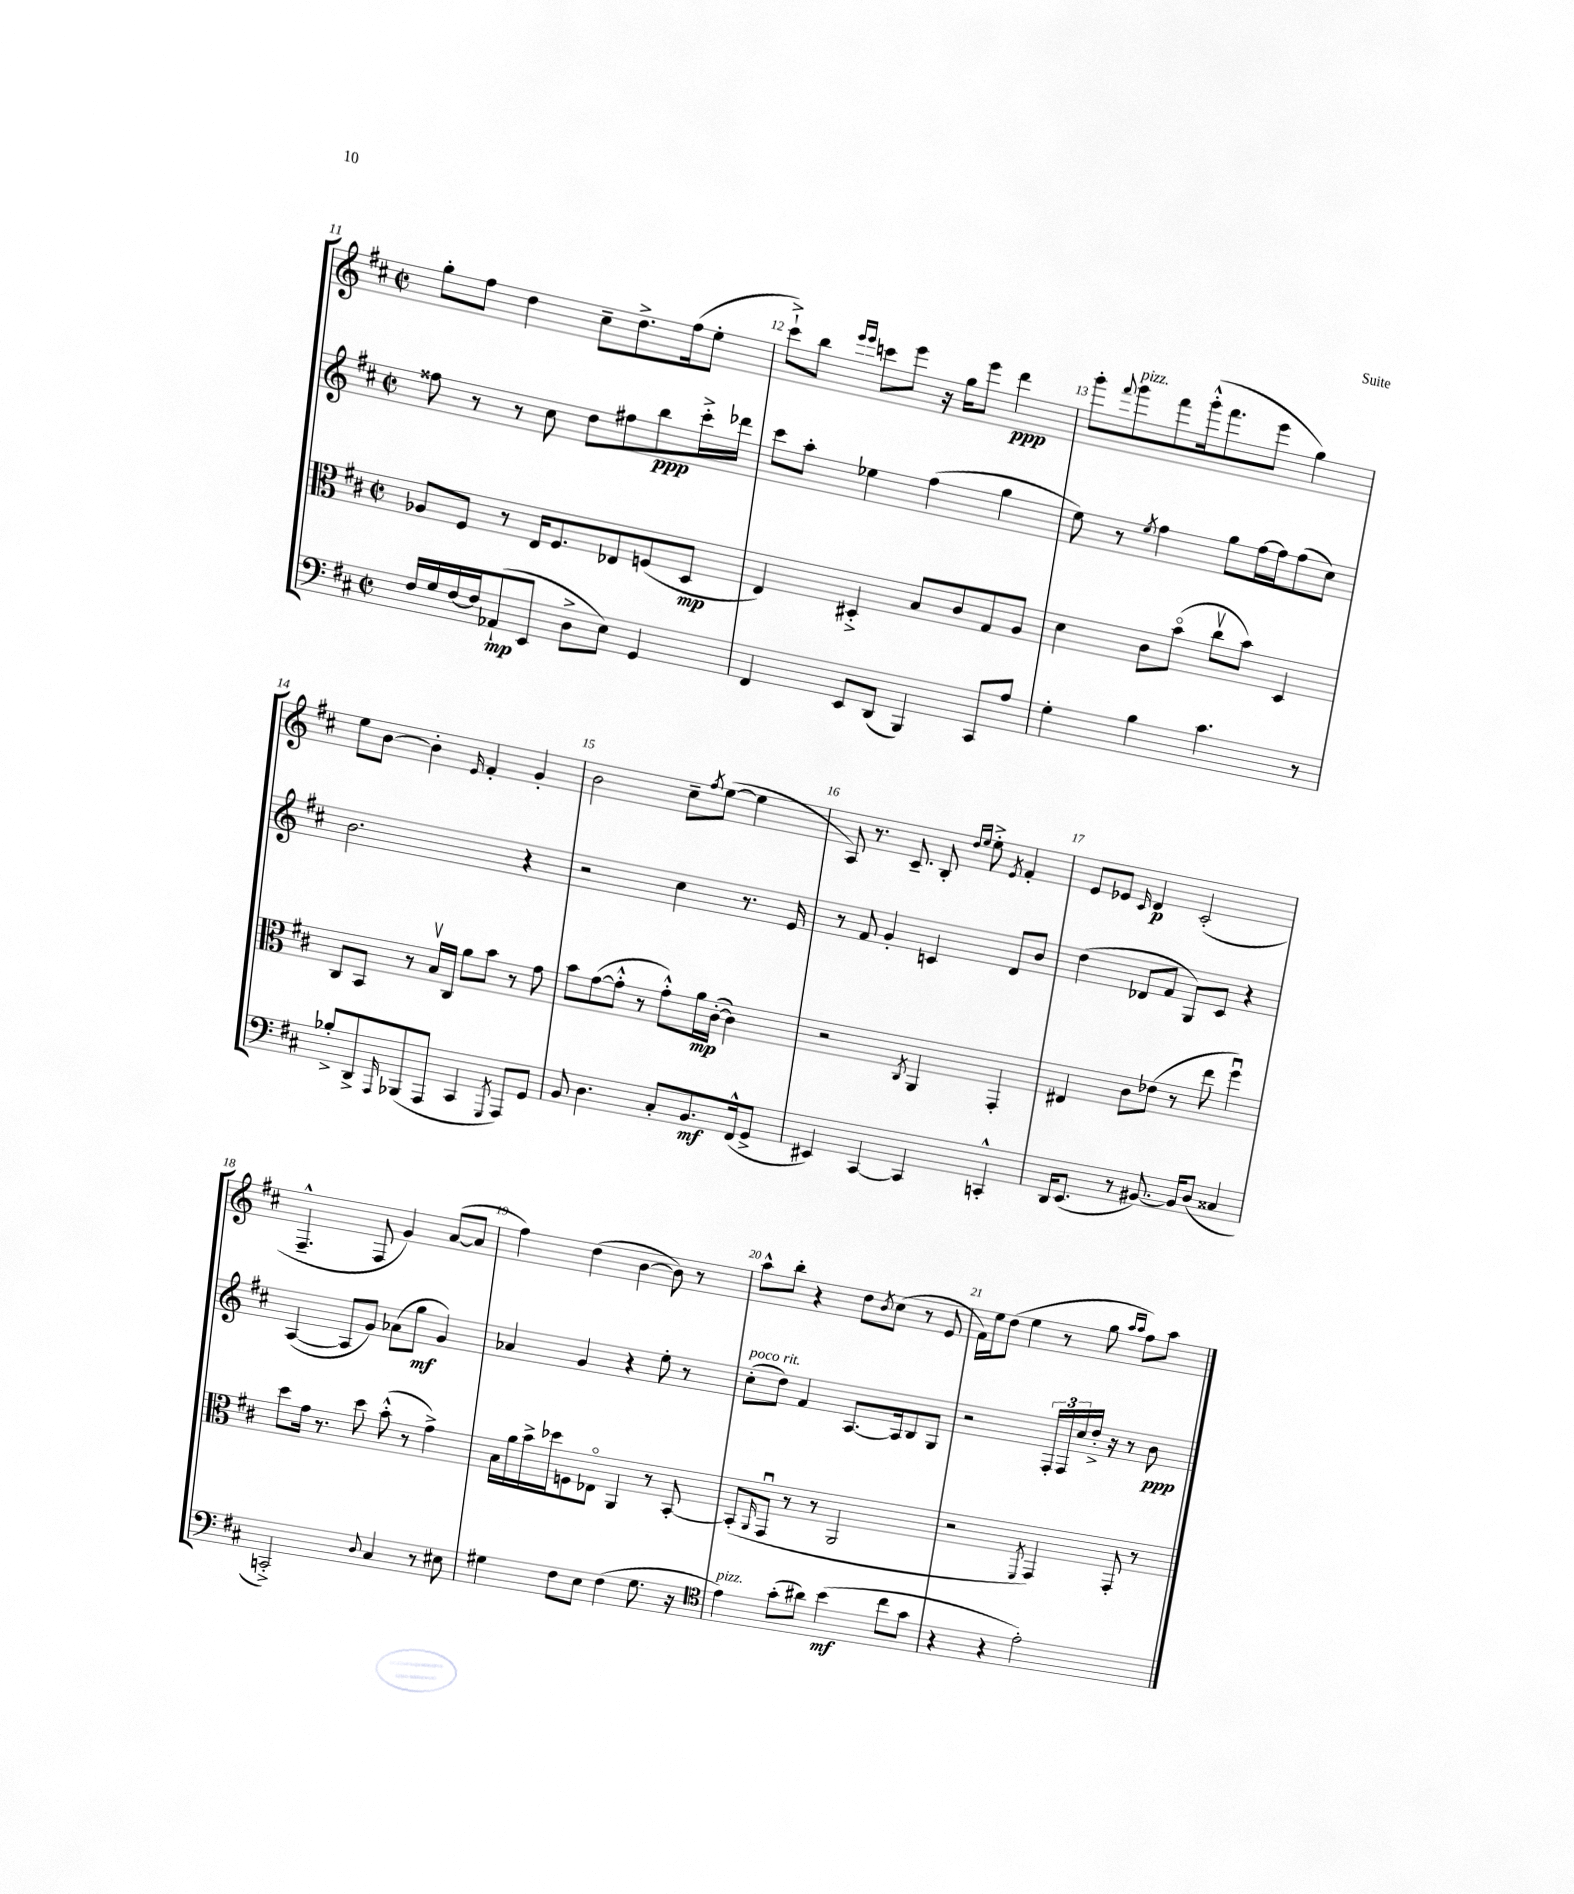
<<
\new StaffGroup <<
\new Staff = "s0" {
    \clef treble \key d \major \defaultTimeSignature \time 2/2
    g''8-. fis''8 d''4 cis''8-- d''8.-> fis''16( e''8-. |
    cis'''8-!->) b''8 \grace { e'''16 e'''16 } c'''8 e'''8 r16 g''16 e'''8 d'''4\ppp |
    g'''8-. \appoggiatura { fis'''8 } g'''8^\markup { \italic "pizz." } fis'''8 g'''16-.-^( fis'''8. e'''8 g''4) |
    e''8 b'8~ b'4-. \grace { e'16 } fis'4-. g'4-. |
    b'2 cis''8-- \acciaccatura { fis''8 } e''8~( e''4 |
    a8) r8. cis'8.-- b8-. \grace { d''16 e''16 } e''8-.-> \acciaccatura { e'8 } fis'4-. |
    e'8 ees'8 \grace { cis'16 } d'4\p cis'2-.( |
    fis4.---^ fis8 g'4) a'8~( a'8 |
    fis''4) d''4( b'4~ b'8) r8 |
    a''8-^ b''8-. r4 d''8 \acciaccatura { b'8 } cis''8( r8 e'8 |
    fis'16) e''16 d''8( e''4 r8 g''8 \grace { a''16 a''16 } fis''8) a''8 \bar "|." |
}
\new Staff = "s1" {
    \clef treble \key d \major \defaultTimeSignature \time 2/2
    fisis''8 r8 r8 cis''8 d''8 fis''8 b''8\ppp cis'''16-.-> des'''16 |
    cis'''8 a''8-. ees''4 fis''4( g''4 |
    e''8) r8 \acciaccatura { e''8 } fis''4 g''8 fis''16~ fis''16 fis''8( cis''8) |
    b'2. r4 |
    r2 cis''4 r8. e'16 |
    r8 fis'8 g'4-. c'4 d'8 b'8 |
    d''4( des'8 fis'8 g8) cis'8 r4 |
    a4~( a8 g'8) aes'8( g''8\mf g'4) |
    aes'4 g'4 r4 e''8-. r8 |
    cis''8-.^\markup { \italic "poco rit." }( d''8) fis'4 a8.~ a16 b8 g8 |
    r2 \tuplet 3/2 { fis16-. fis16 cis''16 } d''16-.-> r16 r8 b'8\ppp \bar "|." |
}
\new Staff = "s2" {
    \clef alto \key d \major \defaultTimeSignature \time 2/2
    aes8 fis8 r8 e16 fis8. ees8 f8( d8\mp |
    e4) dis4-.-> b8 cis'8 g8 a8 |
    d'4 cis'8 b'8\flageolet( cis''8\upbow b'8) d4 |
    cis8 b,8 r8 b16\upbow cis16 a'8 b'8 r8 g'8 |
    b'8 g'8~( g'8-.-^ r8 g'8-.-^) a'16\mp cis'16~-.( cis'4) |
    r2 \acciaccatura { cis8 } a,4 g,4-. |
    eis4 cis'8 ees'8( r8 e''8 fis''4\downbow) |
    d''8 g'16 r8. d''8 b'8-.-^( r8 g'4->) |
    b16 a'16 b'16-> des''16 f8 ees8\flageolet a,4 r8 b,8~-. |
    b,8-.( \grace { a,16 } g,8\downbow r8 r8 a,2 |
    r2 \acciaccatura { fis,8 } g,4) g,8-. r8 \bar "|." |
}
\new Staff = "s3" {
    \clef bass \key d \major \defaultTimeSignature \time 2/2
    fis16 g16 fis16~ fis16 aes,8-!\mp( e,8 d8-> e8) g,4 |
    fis,4 e,8 d,8( b,,4) cis,8 a8 |
    g4-. b4 cis'4. r8 |
    bes8-.-> d,8-> \grace { a,,16 } bes,,8( a,,8 cis,4 \acciaccatura { g,,8 } a,,8) g,8 |
    b,8 d4. cis8-. b,8.\mf fis,16-^( g,8-> |
    eis,4) cis,4~ cis,4 c,4-.-^ |
    d,16 e,8.( r8 bis,8.~) bis,16 d8( cisis4 |
    c,2-.->) \appoggiatura { d8 } cis4 r8 eis8 |
    gis4 fis8 e8 fis4( gis8. r16 |
    \clef tenor e'4^\markup { \italic "pizz." }) g'8-.( ais'8) b'4\mf( cis''8 g'8 |
    r4 r4 e'2-.) \bar "|." |
}
>>
>>
\layout { \context { \Score currentBarNumber = #11 \override BarNumber.break-visibility = ##(#f #t #t) barNumberVisibility = #all-bar-numbers-visible } }
